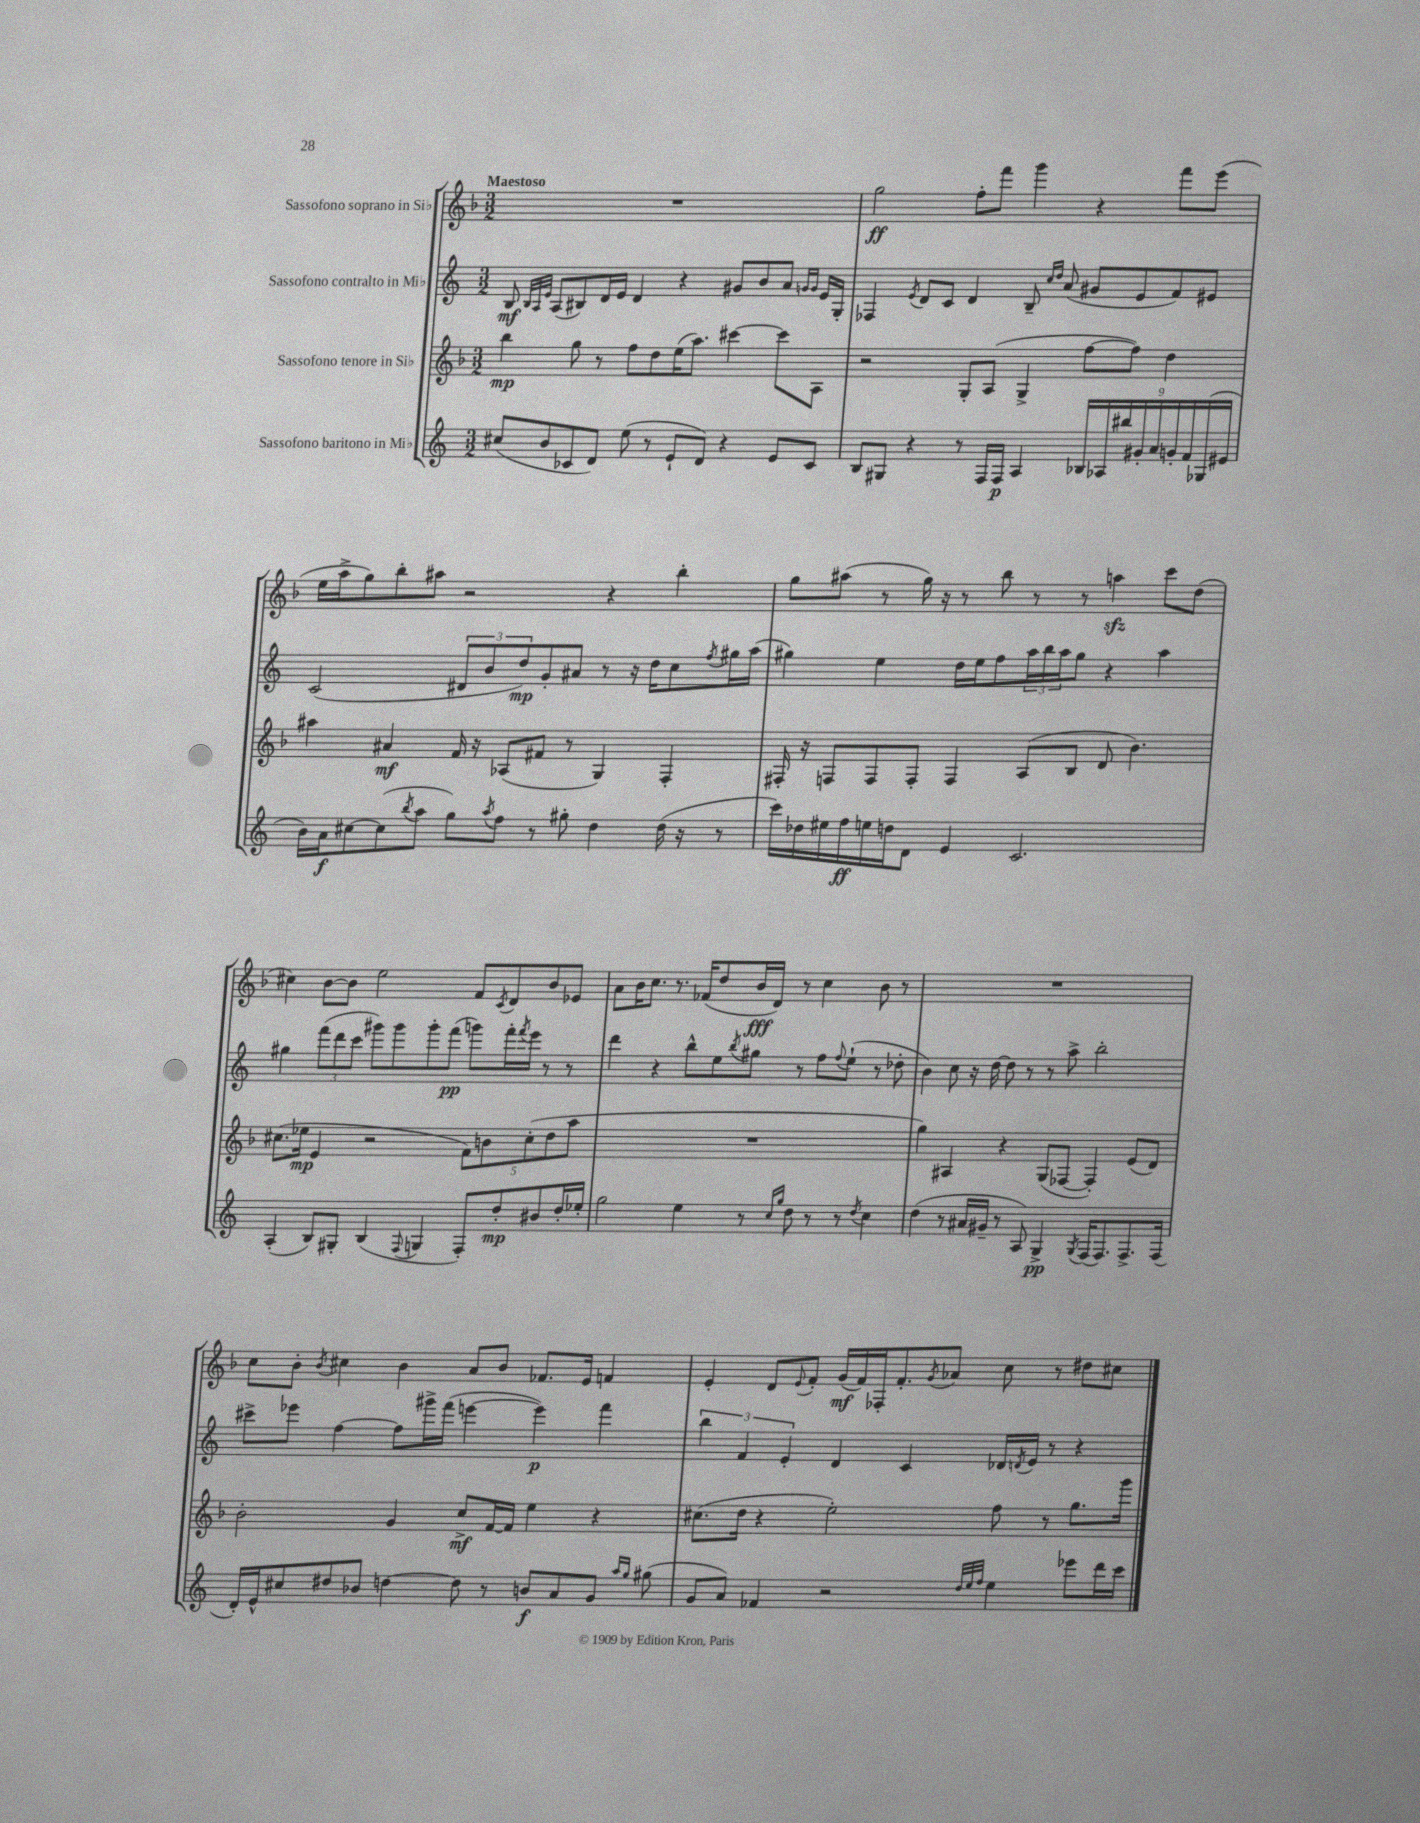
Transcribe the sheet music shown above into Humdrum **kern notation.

**kern	**dynam	**kern	**dynam	**kern	**dynam	**kern	**dynam
*part4	*part4	*part3	*part3	*part2	*part2	*part1	*part1
*staff4	*staff4	*staff3	*staff3	*staff2	*staff2	*staff1	*staff1
*I"Sassofono baritono in Mi♭	*	*I"Sassofono tenore in Si♭	*	*I"Sassofono contralto in Mi♭	*	*I"Sassofono soprano in Si♭	*
*clefG2	*	*clefG2	*	*clefG2	*	*clefG2	*
*k[]	*	*k[b-]	*	*k[]	*	*k[b-]	*
*M3/2	*	*M3/2	*	*M3/2	*	*M3/2	*
=1	=1	=1	=1	=1	=1	=1	=1
!	!	!	!	!	!	!LO:TX:a:B:t=Maestoso	!
(8cc#X/L	.	4bb-\	mp	8B/	mf	1.r	.
.	.	.	.	32qqB/LLL	.	.	.
.	.	.	.	32qqA/	.	.	.
.	.	.	.	32qqe/JJJ	.	.	.
8b/	.	.	.	(8A/L	.	.	.
8c-X/	.	8gg\	.	8B#X/)	.	.	.
8d/J)	.	8r	.	16d/L	.	.	.
.	.	.	.	16e/JJ	.	.	.
(8ee\	.	8ff\L	.	4d/	.	.	.
8r	.	8dd\	.	.	.	.	.
8e`/L	.	(16ee\K	.	4r	.	.	.
.	.	8.aa\J)	.	.	.	.	.
8d/J)	.	.	.	.	.	.	.
4r	.	[4ccc#X\	.	8g#X/L	.	.	.
.	.	.	.	8b/	.	.	.
8e/L	.	8ccc#\L]	.	8a/J	.	.	.
.	.	.	.	16qqgn/LL	.	.	.
.	.	.	.	16qqg/JJ	.	.	.
8c-/J	.	8A\J	.	16e/LL	.	.	.
.	.	.	.	16G'/JJ	.	.	.
=2	=2	=2	=2	=2	=2	=2	=2
8B/L	.	2r	.	4F-X/	.	2gg\	ff
8G#X/J	.	.	.	.	.	.	.
.	.	.	.	8qe/	.	.	.
4r	.	.	.	8d/L	.	.	.
.	.	.	.	8c/J	.	.	.
8r	.	8G'/L	.	4d/	.	8ff'\L	.
16F/LL	.	(8A/J	.	.	.	8fff\J	.
16F/JJ	p	.	.	.	.	.	.
4A/	.	4G^/	.	8B~/	.	4ggg\	.
.	.	.	.	16qqcc/LL	.	.	.
.	.	.	.	16qqdd/JJ	.	.	.
.	.	.	.	(8a/	.	.	.
18B-X/LL	.	[8ff\L	.	8g#X/L	.	4r	.
18A-X/	.	.	.	.	.	.	.
18bb#X/	.	.	.	.	.	.	.
.	.	8ff\J])	.	8e/	.	.	.
18g#X'/	.	.	.	.	.	.	.
18a/	.	.	.	.	.	.	.
.	.	4dd\	.	8f/)	.	8fff\L	.
18gn'/	.	.	.	.	.	.	.
18f/	.	.	.	.	.	.	.
.	.	.	.	8e#X/J	.	(8eee\J	.
(18G-X/	.	.	.	.	.	.	.
18e#X/JJ	.	.	.	.	.	.	.
!!LO:LB:g=z
=3	=3	=3	=3	=3	=3	=3	=3
16b\LL)	.	4aa#X\	.	(2c/	.	16ee\LL	.
16a\J	f	.	.	.	.	16aa^\J	.
[8cc#X\	.	.	.	.	.	8gg\)	.
(8cc#\]	.	4a#X/	mf	.	.	8bb-'\	.
8qbb/	.	.	.	.	.	.	.
8aa\J	.	.	.	.	.	8aa#X\J	.
8gg\L)	.	16f/	.	12d#X/L	.	2r	.
.	.	16r	.	.	.	.	.
.	.	.	.	12b/	.	.	.
8qaa/	.	.	.	.	.	.	.
8ff\J	.	(8A-X/L	.	.	.	.	.
.	.	.	.	12dd/)	mp	.	.
8r	.	8f#X/J	.	8g'/	.	.	.
8gg#X'\	.	8r	.	8a#X/J	.	.	.
4dd\	.	4G/)	.	8r	.	4r	.
.	.	.	.	16r	.	.	.
.	.	.	.	16dd\KL	.	.	.
(16dd\	.	4F'/	.	8cc\	.	4bb-'\	.
16r	.	.	.	.	.	.	.
.	.	.	.	8qff/	.	.	.
8r	.	.	.	16gg#X\L	.	.	.
.	.	.	.	(16aa\JJ	.	.	.
=4	=4	=4	=4	=4	=4	=4	=4
16ccc\LL)	.	16F#X'/	.	4gg#X\)	.	8gg\L	.
16dd-X\	.	16r	.	.	.	.	.
16ee#X\	.	8Fn/L	.	.	.	(8aa#X\J	.
16ff\	ff	.	.	.	.	.	.
16een\	.	8F/	.	4ee\	.	8r	.
16ddn\J	.	.	.	.	.	.	.
8d\J	.	8F'/J	.	.	.	16gg\)	.
.	.	.	.	.	.	16r	.
4e/	.	4F/	.	16dd\LL	.	8r	.
.	.	.	.	16ee\J	.	.	.
.	.	.	.	8ff\	.	8bb-\	.
2.c/	.	(8A/L	.	24aa\L	.	8r	.
.	.	.	.	24bb\	.	.	.
.	.	.	.	24aa\J	.	.	.
.	.	8B-/J	.	8gg#\J	.	8r	.
.	.	8d/	.	4r	.	4aanzz\	.
.	.	4.b-\)	.	.	.	.	.
.	.	.	.	4aa\	.	8ccc\L	.
.	.	.	.	.	.	(8dd\J	.
!!LO:LB:g=z
=5	=5	=5	=5	=5	=5	=5	=5
(4A'/	.	(8.cc#X\L	.	4gg#X\	.	4cc#X\)	.
.	.	16ee-X\Jk	mp	.	.	.	.
8B/L)	.	4e/	.	(12fff\L	.	[8b-\L	.
.	.	.	.	12ddd\	.	.	.
8G#X'/J	.	.	.	.	.	8b-\J]	.
.	.	.	.	12ccc\J	.	.	.
(4B/	.	2r	.	8ggg#X\L)	.	2ee\	.
.	.	.	.	8ggg#\	.	.	.
8qqF/	.	.	.	.	.	.	.
4Gn/	.	.	.	8ggg#'\	.	.	.
.	.	.	.	(8fff\J	pp	.	.
8F'/L)	.	10f\L)	.	8gggn\L)	.	8f/L	.
.	.	10bn\	.	.	.	.	.
.	.	.	.	.	.	8qc/	.
8dd'/	mp	.	.	16fff'\L	.	8d/	.
.	.	.	.	8qfff/	.	.	.
.	.	.	.	16eee\JJ	.	.	.
.	.	(10cc#'\	.	.	.	.	.
8b#X/	.	.	.	8r	.	8b-/	.
.	.	10dd\	.	.	.	.	.
16dd'/L	.	.	.	8r	.	8e-X/J	.
.	.	10aa\J	.	.	.	.	.
16ee-X'/JJ	.	.	.	.	.	.	.
=6	=6	=6	=6	=6	=6	=6	=6
2gg\	.	1.r	.	4ddd\	.	8a\L	.
.	.	.	.	.	.	16b-\K	.
.	.	.	.	.	.	8.cc\J	.
.	.	.	.	4r	.	.	.
.	.	.	.	.	.	8.r	.
4ee\	.	.	.	8bb^^\L	.	.	.
.	.	.	.	.	.	(16f-X/KL	.
.	.	.	.	8ee\	.	8dd/	.
.	.	.	.	8qbb/	.	.	.
8r	.	.	.	8gg#X\J	.	16b-/L	fff
.	.	.	.	.	.	16d/JJ)	.
16qqcc/LL	.	.	.	.	.	.	.
16qqgg/JJ	.	.	.	.	.	.	.
8dd\	.	.	.	8r	.	8r	.
8r	.	.	.	8ff\L	.	4cc\	.
.	.	.	.	8qqff/	.	.	.
8r	.	.	.	(8ee`\J	.	.	.
8qdd/	.	.	.	.	.	.	.
4cc\	.	.	.	8r	.	8b-\	.
.	.	.	.	8dd-X'\	.	8r	.
=7	=7	=7	=7	=7	=7	=7	=7
(4dd\	.	4gg\)	.	4b\)	.	1.r	.
8r	.	4A#X/	.	8cc\	.	.	.
16a#X/LL	.	.	.	16r	.	.	.
16g#X~/JJ	.	.	.	[16dd\	.	.	.
8r	.	4r	.	8dd\]	.	.	.
8A/)	.	.	.	8r	.	.	.
4G^/	pp	(8G/L	.	8r	.	.	.
.	.	[8F-X/J	.	8aa^\	.	.	.
8qG/	.	.	.	.	.	.	.
(16F/KL	.	4F-'/])	.	2bb'\	.	.	.
8.F/)	.	.	.	.	.	.	.
8.F^/	.	(8e/L	.	.	.	.	.
.	.	8d/J)	.	.	.	.	.
(16F/Jk	.	.	.	.	.	.	.
!!LO:LB:g=z
=8	=8	=8	=8	=8	=8	=8	=8
16d'/LL)	.	2b-'\	.	8ccc#X^\L	.	8cc\L	.
16e^^/J	.	.	.	.	.	.	.
8cc#X/	.	.	.	8eee-X\J	.	8b-'\J	.
.	.	.	.	.	.	8qb-/	.
8dd#X/	.	.	.	[4ff\	.	4cc#X\	.
8b-X/J	.	.	.	.	.	.	.
[4ddn\	.	4g/	.	8ff\L]	.	4b-\	.
.	.	.	.	16ggg#X^\L	.	.	.
.	.	.	.	(16fff\JJ	.	.	.
8dd\]	.	8cc^/L	mf	[4eeen\	.	8a/L	.
8r	.	[16f/L	.	.	.	8b-/J	.
.	.	16f/JJ]	.	.	.	.	.
8bn/L	f	4ee\	.	4eee\])	p	8.f-X/L	.
8a/	.	.	.	.	.	.	.
.	.	.	.	.	.	16e/Jk	.
8g/J	.	4r	.	4fff\	.	4fn/	.
16qqaa/LL	.	.	.	.	.	.	.
16qqgg/JJ	.	.	.	.	.	.	.
(8gg#X\	.	.	.	.	.	.	.
=9	=9	=9	=9	=9	=9	=9	=9
8g/L	.	(8.cc#X\L	.	6bb\	.	4e'/	.
8a/J)	.	.	.	.	.	.	.
.	.	.	.	6f/	.	.	.
.	.	16dd\Jk	.	.	.	.	.
4f-X/	.	4r	.	.	.	8d/L	.
.	.	.	.	6e'/	.	.	.
.	.	.	.	.	.	8qqe/	.
.	.	.	.	.	.	8f'/J	.
2r	.	2ee'\)	.	4d/	.	(16g/LL	mf
.	.	.	.	.	.	16f/)	.
.	.	.	.	.	.	16F-X'/J	.
.	.	.	.	.	.	8.f'/	.
.	.	.	.	4c/	.	.	.
.	.	.	.	.	.	8qg/	.
.	.	.	.	.	.	8a-X/J	.
32qqdd/LLL	.	.	.	.	.	.	.
32qqee/	.	.	.	.	.	.	.
32qqff/JJJ	.	.	.	.	.	.	.
4ee\	.	8ff\	.	16d-X/LL	.	8cc\	.
.	.	.	.	8qdn/	.	.	.
.	.	.	.	16e/JJ	.	.	.
.	.	8r	.	8r	.	8r	.
8eee-X\L	.	8.gg\L	.	4r	.	8dd#X\L	.
16ddd\L	.	.	.	.	.	8cc#X\J	.
16ccc\JJ	.	16ggg\Jk	.	.	.	.	.
==	==	==	==	==	==	==	==
*-	*-	*-	*-	*-	*-	*-	*-
